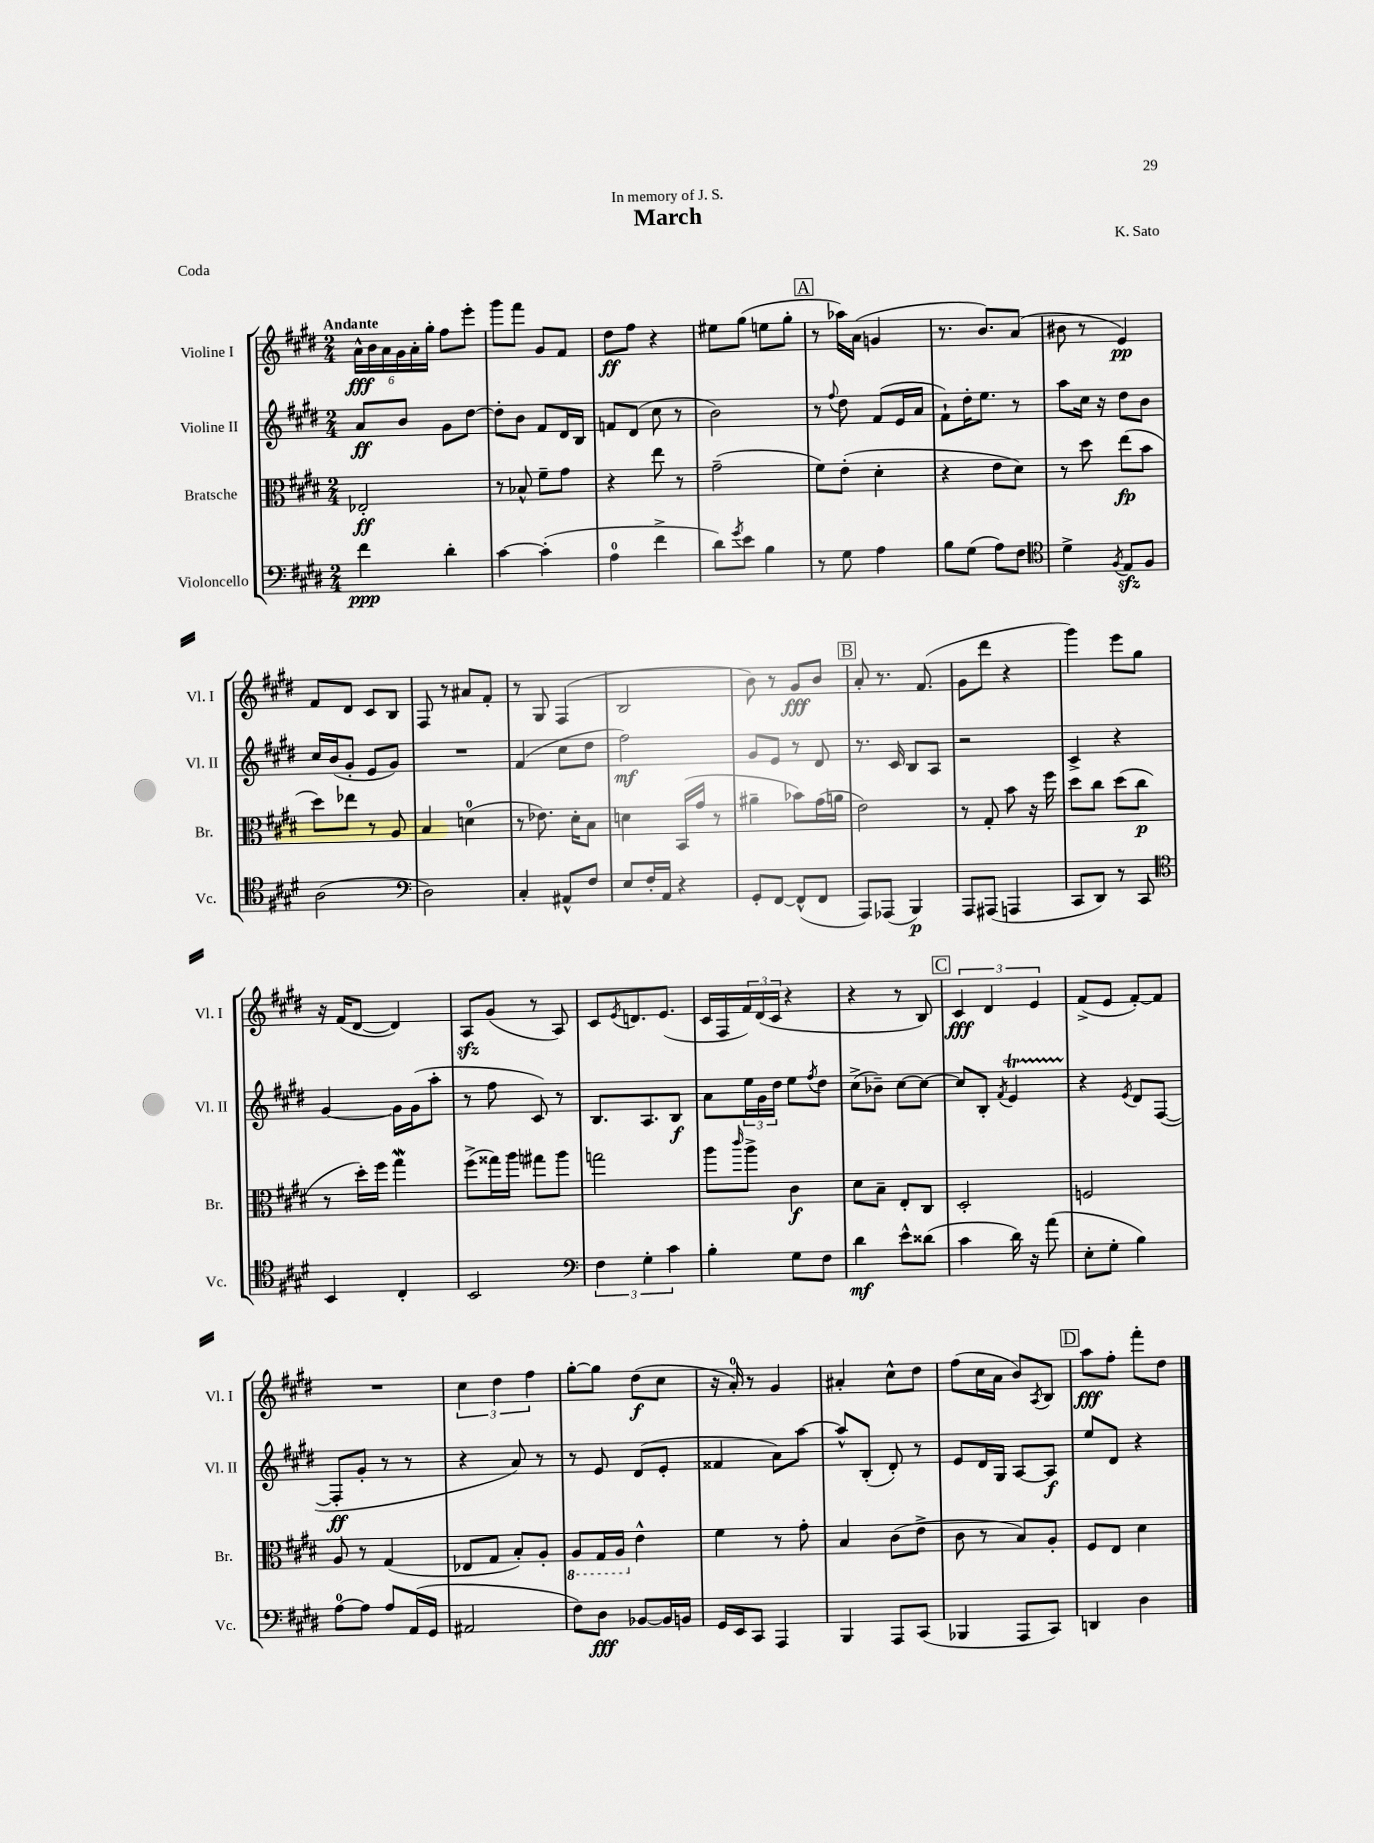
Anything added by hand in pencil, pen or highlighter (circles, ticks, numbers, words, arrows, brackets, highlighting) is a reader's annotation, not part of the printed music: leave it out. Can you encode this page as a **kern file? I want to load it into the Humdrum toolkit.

**kern	**kern	**kern	**kern
*staff4	*staff3	*staff2	*staff1
*clefF4	*clefC3	*clefG2	*clefG2
*k[f#c#g#d#]	*k[f#c#g#d#]	*k[f#c#g#d#]	*k[f#c#g#d#]
*M2/4	*M2/4	*M2/4	*M2/4
4f#	2E-'	8a	24a^^
.	.	.	24b
.	.	.	24a
.	.	8b	24g#
.	.	.	24a'
.	.	.	24gg#'
4d#'	.	8g#	8ff#
.	.	[8dd#	8eee'
=	=	=	=
[4c#	8r	8dd#']	8ggg#
.	8B-^^	8b	8fff#
(4c#']	8f#~	8f#	8g#
.	8g#	16d#	8f#
.	.	16B	.
=	=	=	=
4A	4r	8f	8dd#
.	.	(8d#	8ff#
4f#^	8ee	8cc#	4r
.	8r	8r	.
=	=	=	=
8d#)	(2g#~	2b)	8ee#
8qg#	.	.	.
8e	.	.	(8gg#
4B	.	.	8ee
.	.	.	8gg#'
=	=	=	=
8r	8f#)	8r	8r
.	.	8qqff#	.
8G#	(8e'	8dd#	16aa-)
.	.	.	(16a
4A	4d#'	(8f#	4g
.	.	16e	.
.	.	16a	.
=	=	=	=
8B	4r	8f#`)	8.r
(8G#	.	16dd#'	.
.	.	8.ee	8.b)
8A)	8e	.	.
8F#	8d#)	8r	(8a
=	=	=	=
*clefC4	*	*	*
4d#^	8r	8aa	8b#
.	8dd#	16cc#	8r
.	.	16r	.
8qF#	.	.	.
8E	(8ee	8dd#	4e)
8F#	8b	8b	.
=	=	=	=
(2A	8dd#)	16cc#	8f#
.	.	(16b	.
.	8ee-	8g#'	8d#
.	8r	8e	8c#
.	8A	8g#)	8B
=	=	=	=
*clefF4	*	*	*
2D#)	4B	2r	8F#
.	.	.	8r
.	(4d	.	8a#
.	.	.	8f#'
=	=	=	=
4C#'	8r	(4f#	8r
.	8.e-)	.	8G#
8AA#^^	.	8cc#	(4F#
.	16d#'	.	.
8F#	8B	8dd#	.
=	=	=	=
8E	4d	2ff#)	2B
16F#'	.	.	.
16AA	.	.	.
4r	(16BB	.	.
.	16g#	.	.
.	8r	.	.
=	=	=	=
8GG#'	4a#~	8g#	8b)
[8FF#	.	8e	8r
(8FF#^^]	8b-)	8r	8g#
8FF#	(16g#	8d#	8b
.	16a	.	.
=	=	=	=
8AAA)	2e)	8.r	8a'
(8AAA-	.	.	8.r
.	.	16c#	.
4BBB)	.	8B	.
.	.	.	(8.f#
.	.	8A	.
=	=	=	=
8AAA	8r	2r	8g#
(8AAA#	8G#'	.	8ddd#
4AAA	8b	.	4r
.	16r	.	.
.	16ff#	.	.
=	=	=	=
8CC#	8dd#	4c#^	4ggg#)
8DD#)	8cc#	.	.
8r	(8dd#	4r	8eee
8CC#	8cc#	.	8gg#
=	=	=	=
*clefC4	*	*	*
4BB	8r	[4g#	16r
.	.	.	(16f#
.	16dd#')	.	[8d#
.	16ff#	.	.
4C#'	4gg#	16g#]	4d#])
.	.	(16g#	.
.	.	8aa'	.
=	=	=	=
2BB	(8ff#^	8r	8A
.	16gg##)	8ff#	(8g#
.	16aa	.	.
.	8gg#	8c#)	8r
.	8aa	8r	8A)
=	=	=	=
*clefF4	*	*	*
6F#	2gg	8.B	8c#
.	.	.	8qe
.	.	.	8.d
6G#'	.	.	.
.	.	8.A	.
.	.	.	(8.e
6c#	.	.	.
.	.	8B	.
=	=	=	=
4B'	8aa	8a	16c#
.	.	.	16F#
.	16qqccc#	.	.
.	8aa^	24ee	24f#)
.	.	24g#	(24d#
.	.	24dd#	24c#
8G#	4c#	8ee	4r
.	.	8qff#	.
8F#	.	8dd#	.
=	=	=	=
4d#	8d#	(8cc#^	4r
.	8B~	8b-~)	.
8e^^	8E'	[8cc#	8r
(8d##	8C#	8cc#_	8B)
=	=	=	=
4c#	2D#'	8cc#]	6c#
.	.	8B'	.
.	.	.	6d#
.	.	8qf#	.
16d#)	.	4e	.
16r	.	.	.
.	.	.	6e
(8a	.	.	.
=	=	=	=
8E'	2F	4r	(8f#^
8G#'	.	.	8e
.	.	8qe	.
4B)	.	8d#	[8f#')
.	.	([8F#	8f#]
=	=	=	=
[8A	8A	8F#']	2r
8A]	8r	8g#'	.
8A	(4G#	8r	.
(16AA	.	8r	.
16GG#	.	.	.
=	=	=	=
2AA#	8E-	4r	6cc#
.	8G#	.	.
.	.	.	6dd#
.	8B')	8a)	.
.	.	.	6ff#
.	8A'	8r	.
=	=	=	=
8F#)	8AA	8r	[8gg#'
8D#	16GG#	8e	8gg#]
.	16AA	.	.
[8BB-	4e^^	(8d#	(8dd#
16BB-]	.	8e'	8cc#
16BB	.	.	.
=	=	=	=
16GG#	4f#	4f##	16r
16EE	.	.	16a')
8CC#	.	.	8r
4AAA	8r	8a)	4g#
.	8g#'	[8aa	.
=	=	=	=
4BBB	4B	8aa^^]	4a#'
.	.	(8B'	.
8AAA	(8c#	8d#')	8cc#^^
(8CC#	8e^	8r	8dd#
=	=	=	=
4BBB-	8c#	8e	(8ff#
.	8r	16d#	16cc#
.	.	16G#	16a
8AAA	8B)	[8A	8b)
.	.	.	8qA
8CC#)	8A'	8A]	8B
=	=	=	=
4DD	8F#	8ee	8aa
.	8E	8d#	8ff#'
4D#	4d#	4r	8fff#'
.	.	.	8dd#
==	==	==	==
*-	*-	*-	*-
